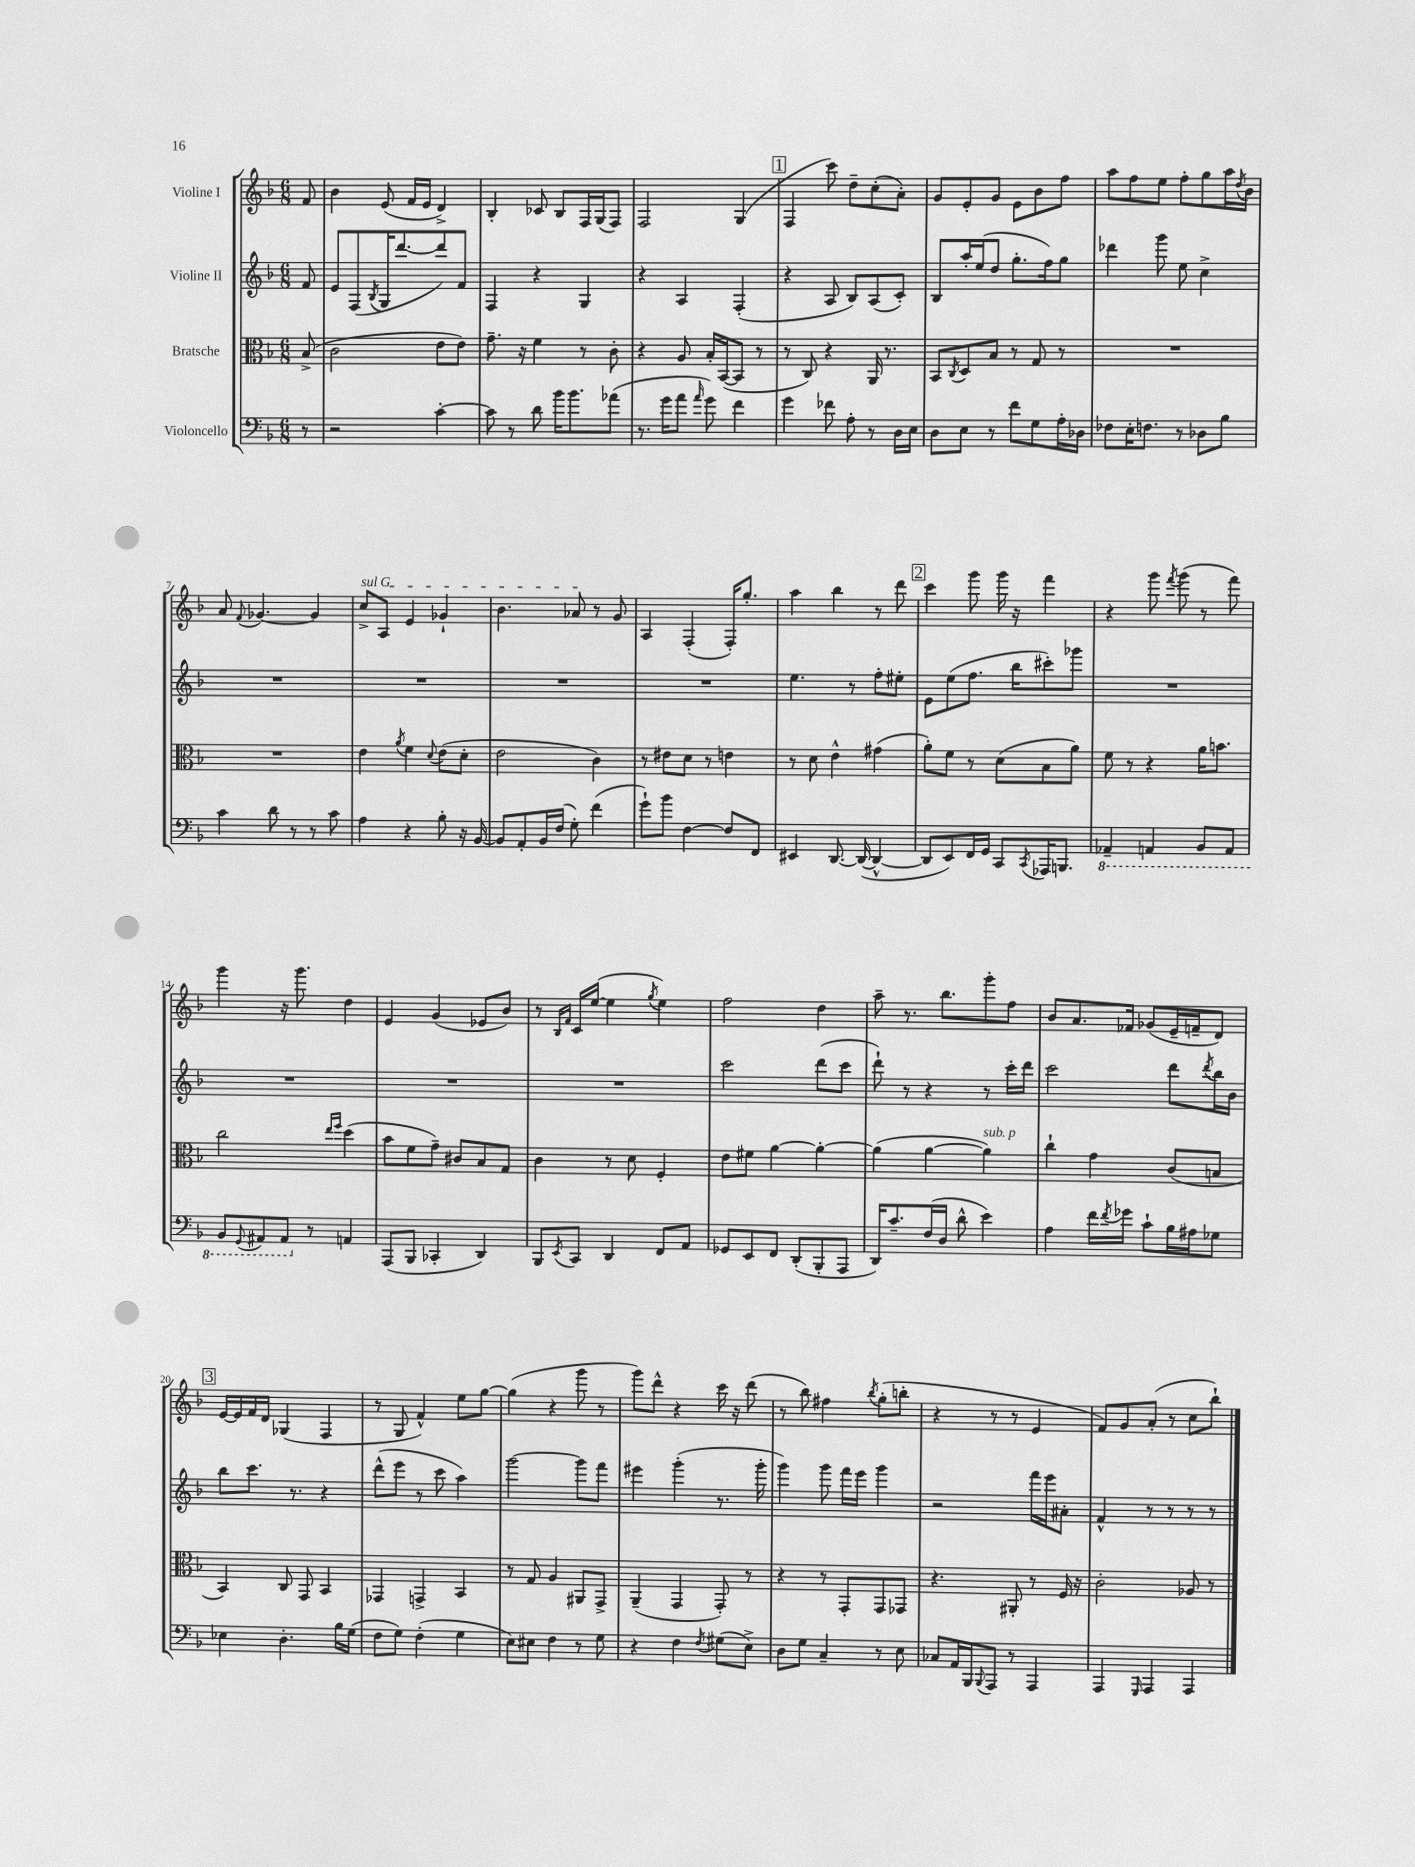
<<
\new StaffGroup <<
\new Staff = "s0" \with { instrumentName = "Violine I" } {
    \clef treble \key f \major \numericTimeSignature \time 6/8 \partial 8
    f'8 |
    bes'4 e'8( f'16 e'16 d'4->) |
    bes4-. ces'8 bes8 f16 g16( f8) |
    f2 g4( |
    \mark \markup { \box "1" } f4 c'''8) d''8-- c''8-.( a'8-.) |
    g'8 e'8-. g'8 e'8 bes'8 f''8 |
    a''8 f''8 e''8 f''8-. g''8 a''16 \acciaccatura { d''8 } bes'16 |
    a'8 \appoggiatura { f'8 } ges'4.~ ges'4 |
    \once \override TextSpanner.bound-details.left.text = \markup { \italic "sul G" } c''8->\startTextSpan a8 e'4 ges'4-! |
    bes'4. aes'8\stopTextSpan r8 g'8 |
    a4 f4-.( f16-.) g''8.-. |
    a''4 bes''4 r8 d'''8 |
    \mark \markup { \box "2" } c'''4 g'''8 g'''16 r16 f'''4 |
    r4 g'''8 \acciaccatura { f'''8 } g'''8( r8 f'''8) |
    g'''4 r16 g'''8. d''4 |
    e'4 g'4( ees'8 bes'8) |
    r8 \grace { bes16 f'16 } c'16 e''16~( e''4 \acciaccatura { g''8 } e''4) |
    f''2 d''4 |
    a''8-- r8. bes''8. g'''8-. f''8 |
    bes'8 a'8. fes'16 ges'8( e'16-- f'16-- d'8) |
    \mark \markup { \box "3" } e'16~ e'16 f'16 d'16 ges4( f4 |
    r8 g8 f'4-^) e''8 g''8~ |
    g''4( r4 g'''8 r8 |
    g'''8) d'''8-^ r4 c'''16 r16 d'''8( |
    r8 bes''8) fis''4 \acciaccatura { bes''8 } g''8-.( b''8-. |
    r4 r8 r8 e'4 |
    f'8) g'8 a'8-.( r8 c''8 bes''8-!) \bar "|." |
}
\new Staff = "s1" \with { instrumentName = "Violine II" } {
    \clef treble \key f \major \numericTimeSignature \time 6/8 \partial 8
    f'8 |
    e'8 f8( \acciaccatura { bes8 } g16 d'''8.~ d'''8) f'8 |
    f4 r4 g4 |
    r4 a4 f4-.( |
    \mark \markup { \box "1" } r4 a8 bes8) a8( c'8-.) |
    bes8 a''16-. e''16( d''8 g''8.-. f''16) g''8 |
    des'''4 g'''8 e''8 c''4-> |
    R2. |
    R2. |
    R2. |
    R2. |
    e''4. r8 f''8-. eis''8-. |
    \mark \markup { \box "2" } e'8 e''8( f''8. bes''16 cis'''8-.) ges'''8 |
    R2. |
    R2. |
    R2. |
    R2. |
    c'''2 d'''8( c'''8 |
    d'''8-!) r8 r4 r8 c'''16-. d'''16 |
    c'''2 d'''8 \acciaccatura { d'''8 } bes''16 bes'16 |
    \mark \markup { \box "3" } bes''8 c'''8. r8. r4 |
    d'''8-^( e'''8 r8 c'''8 a''4) |
    g'''2~ g'''8 f'''8 |
    eis'''4 g'''4-.( r8. g'''16-. |
    g'''4) g'''8 f'''16 e'''16 g'''4 |
    r2 f'''16 e'''16 ais'8-. |
    f'4-^ r8 r8 r8 r8 \bar "|." |
}
\new Staff = "s2" \with { instrumentName = "Bratsche" } {
    \clef alto \key f \major \numericTimeSignature \time 6/8 \partial 8
    bes8->( |
    c'2 e'8 e'8) |
    g'8.-- r16 f'4 r8 c'8-. |
    r4 a8 bes16-. bes,16~( bes,8 r8 |
    \mark \markup { \box "1" } r8 c8) r4 a,16 r8. |
    bes,8 \acciaccatura { c8 } d8 bes8 r8 g8 r8 |
    R2. |
    R2. |
    e'4 \acciaccatura { a'8 } f'4 \appoggiatura { d'8 } e'8( d'8-. |
    e'2 c'4) |
    r8 eis'8 d'8 r8 e'4 |
    r8 d'8 e'4-^ gis'4( |
    \mark \markup { \box "2" } a'8-.) f'8 r8 d'8( bes8 a'8) |
    f'8 r8 r4 a'16 b'8. |
    c''2 \grace { e''16 f''16 } d''4( |
    bes'8 f'8 g'8--) cis'8 bes8 g8 |
    c'4 r8 d'8 f4-. |
    e'8 fis'8 a'4~ a'4~-. |
    a'4( a'4~ a'4^\markup { \italic "sub. p" }) |
    c''4-! g'4 c'8( b8 |
    \mark \markup { \box "3" } bes,4) c8 g,8 bes,4 |
    ges,4 g,4-> bes,4 |
    r8 g8 a4 ais,8 g,8-> |
    a,4--( g,4 g,8-.) r8 |
    r4 r8 g,8-. g,8 ges,8 |
    r4. ais,8-. r8 f16 r16 |
    c'2-. aes8 r8 \bar "|." |
}
\new Staff = "s3" \with { instrumentName = "Violoncello" } {
    \clef bass \key f \major \numericTimeSignature \time 6/8 \partial 8
    r8 |
    r2 c'4~-. |
    c'8 r8 d'8 bes'16 bes'8. aes'8( |
    r8. g'16 a'8 \grace { a'16 } g'8) f'4 |
    \mark \markup { \box "1" } g'4 fes'8 a8-. r8 d16 e16 |
    d8 e8 r8 f'8 g8 a16-. des16 |
    fes8 e16-. f8. r8 des8 bes8 |
    c'4 d'8 r8 r8 c'8 |
    a4 r4 bes8-. r16 bes,16~ |
    bes,8 a,8-. bes,16 f16( g8-.) f'4( |
    g'8-!) bes'8 f4~ f8 f,8 |
    eis,4 d,8.~ d,16~( d,4~-^ |
    \mark \markup { \box "2" } d,8 e,8) f,16 g,16 c,8 \acciaccatura { c,8 } aes,,16 b,,8. |
    \ottava #-1 aes,,4-- a,,4 bes,,8 a,,8 |
    bes,,8 \appoggiatura { g,,8 } ais,,8 ais,,8 \ottava #0 r8 a,!4 |
    a,,8( bes,,8 ces,4-. d,4) |
    bes,,8 \acciaccatura { e,8 } c,8 d,4 f,8 a,8 |
    ges,8 e,8 f,8 d,8-.( bes,,8-. a,,8 |
    d,16) c'8.-- f16( d16 d'8-^ e'4) |
    a4 f'16 \acciaccatura { f'8 } ges'16 c'8-! bes16 ais16 ges8 |
    \mark \markup { \box "3" } ees4 d4.-. bes16 g16( |
    f8 g8) f4-.( g4 |
    e8) eis8 f4 r8 g8 |
    r4 f4 \acciaccatura { f8 } gis8( e8->) |
    d8 g8 c4-- r8 e8 |
    ces8 a,16 bes,,16 \appoggiatura { bes,,8 } a,,8 r8 a,,4 |
    a,,4 \grace { g,,16 } a,,4 a,,4 \bar "|." |
}
>>
>>
